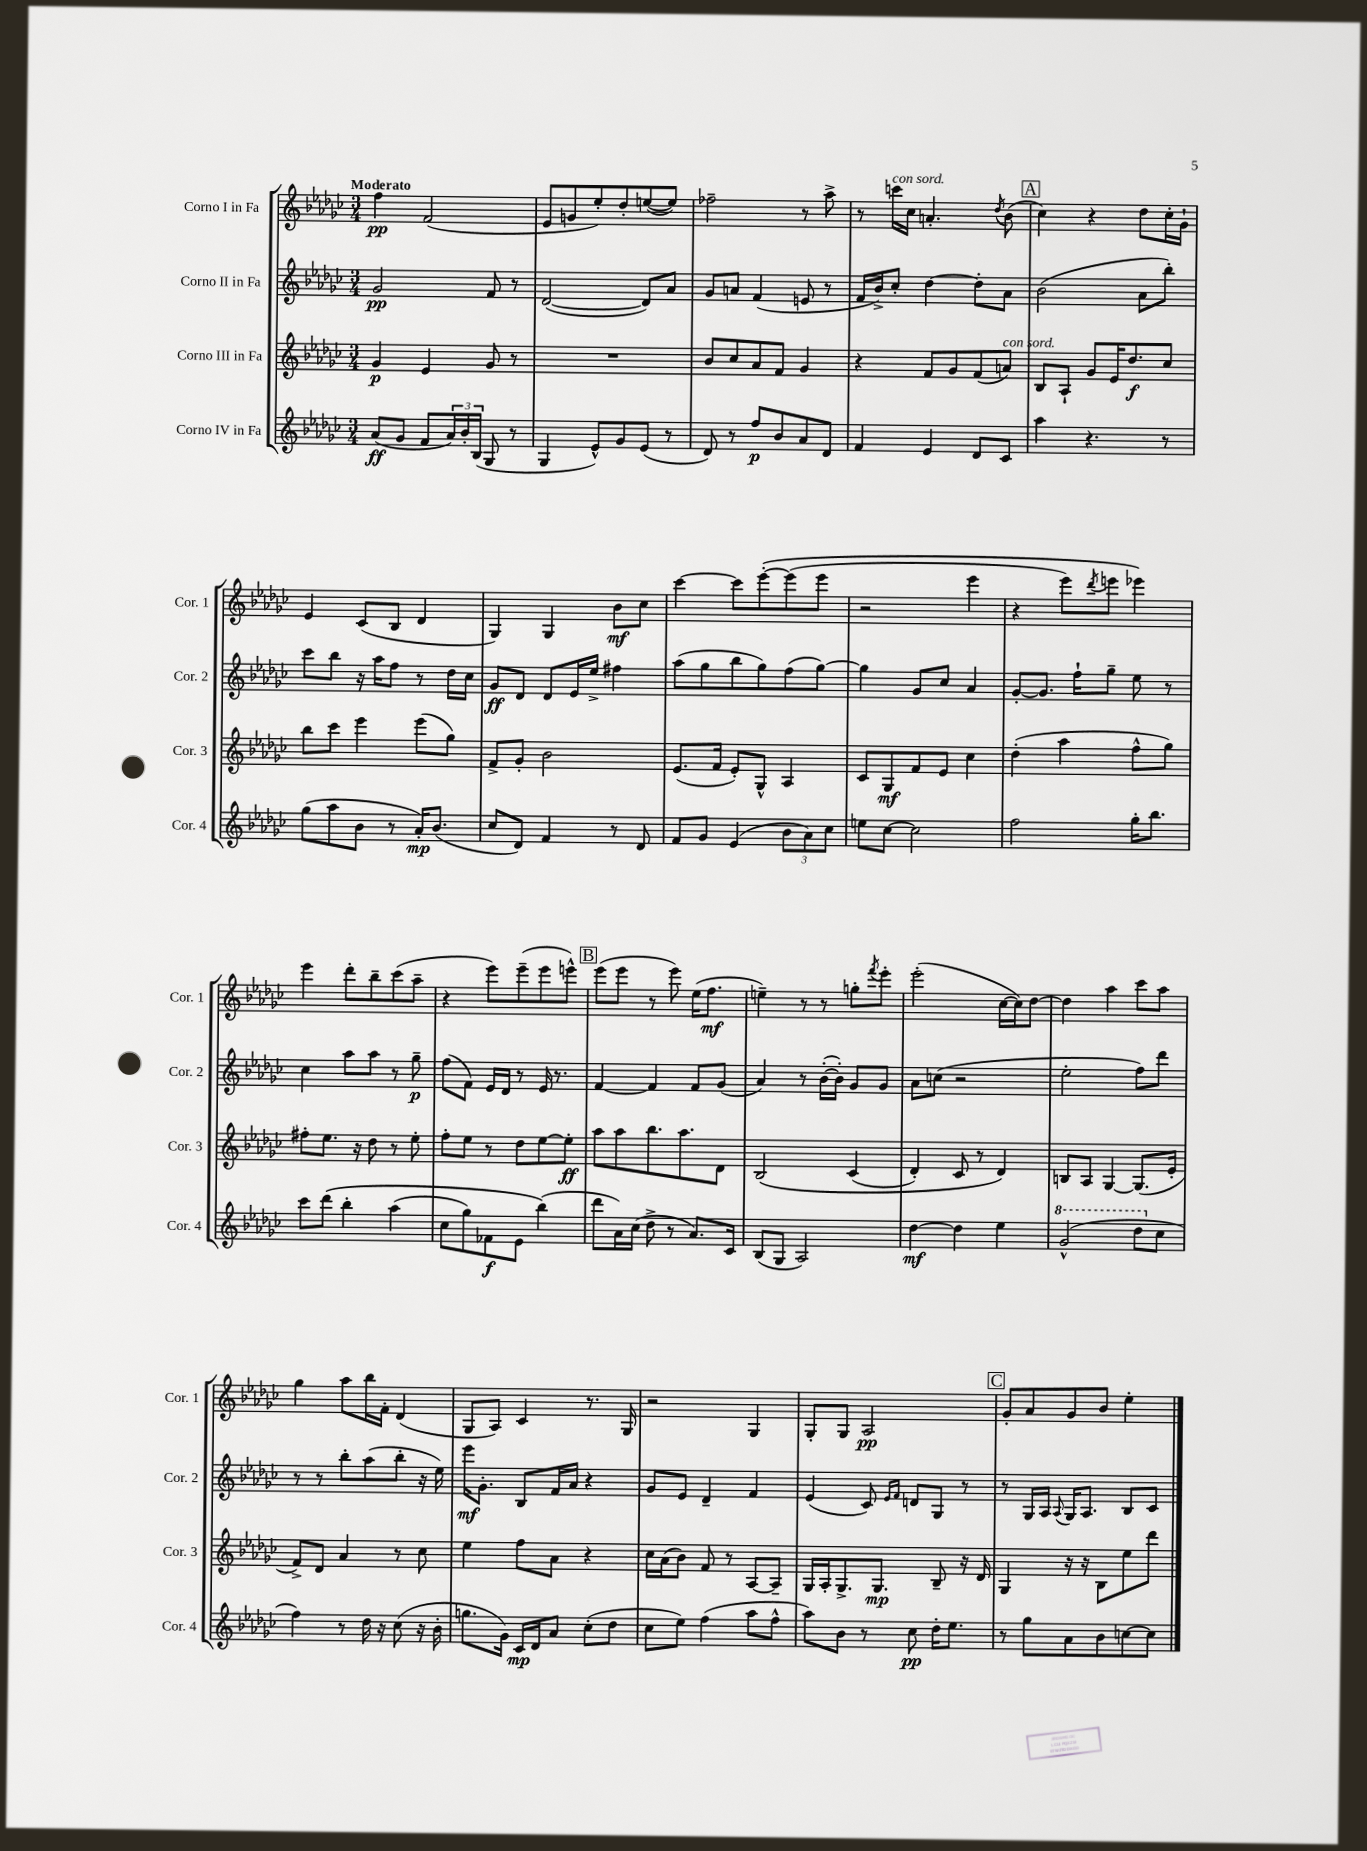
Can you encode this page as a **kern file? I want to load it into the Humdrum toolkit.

**kern	**dynam	**kern	**dynam	**kern	**dynam	**kern	**dynam
*part4	*part4	*part3	*part3	*part2	*part2	*part1	*part1
*staff4	*staff4	*staff3	*staff3	*staff2	*staff2	*staff1	*staff1
*I"Corno IV in Fa	*	*I"Corno III in Fa	*	*I"Corno II in Fa	*	*I"Corno I in Fa	*
*I'Cor. 4	*	*I'Cor. 3	*	*I'Cor. 2	*	*I'Cor. 1	*
*clefG2	*	*clefG2	*	*clefG2	*	*clefG2	*
*k[b-e-a-d-g-c-]	*	*k[b-e-a-d-g-c-]	*	*k[b-e-a-d-g-c-]	*	*k[b-e-a-d-g-c-]	*
*M3/4	*	*M3/4	*	*M3/4	*	*M3/4	*
=1	=1	=1	=1	=1	=1	=1	=1
!	!	!	!	!	!	!LO:TX:a:B:t=Moderato	!
(8a-/L	ff	4g-/	p	2g-/	pp	4ff\	pp
8g-/J	.	.	.	.	.	.	.
8f/L	.	4e-/	.	.	.	(2f/	.
24a-/L)	.	.	.	.	.	.	.
24b-'/	.	.	.	.	.	.	.
(24B-/JJ	.	.	.	.	.	.	.
8G-/	.	8g-/	.	8f/	.	.	.
8r	.	8r	.	8r	.	.	.
=2	=2	=2	=2	=2	=2	=2	=2
4G-/	.	2.r	.	([2d-/	.	8e-/L	.
.	.	.	.	.	.	8gn/	.
8e-^^/L)	.	.	.	.	.	8ee-'/)	.
8g-/	.	.	.	.	.	8dd-'/	.
(8e-/J	.	.	.	8d-/L])	.	([8een/	.
8r	.	.	.	8a-/J	.	8ee/J])	.
=3	=3	=3	=3	=3	=3	=3	=3
8d-/)	.	8b-/L	.	8g-/L	.	2ff-X~\	.
8r	.	8cc-/	.	8an/J	.	.	.
8ff/L	p	8a-/	.	(4f/	.	.	.
8b-/	.	8f/J	.	.	.	.	.
8a-/	.	4g-/	.	8en/	.	8r	.
8d-/J	.	.	.	8r	.	8aa-^\	.
=4	=4	=4	=4	=4	=4	=4	=4
4f/	.	4r	.	16f/LL	.	8r	.
.	.	.	.	16b-^/J)	.	.	.
!	!	!	!	!	!	!LO:TX:a:i:t=con sord.	!
.	.	.	.	8cc-'/J	.	16cccn\LL	.
.	.	.	.	.	.	16cc-\JJ	.
4e-/	.	8f/L	.	[4dd-\	.	4.an'/	.
.	.	8g-/	.	.	.	.	.
8d-/L	.	(8f/	.	8dd-'\L]	.	.	.
.	.	.	.	.	.	8qdd-/	.
!	!	!LO:TX:a:i:t=con sord.	!	!	!	!	!
8c-/J	.	8an/J)	.	8a-\J	.	(8b-\	.
!!LO:REH:place=s1:t=A
=5	=5	=5	=5	=5	=5	=5	=5
4aa-\	.	8B-/L	.	(2b-\	.	4cc-\)	.
.	.	8A-`/J	.	.	.	.	.
4.r	.	8g-/L	.	.	.	4r	.
.	.	16e-/K	.	.	.	.	.
.	.	8.dd-/	f	.	.	.	.
.	.	.	.	8a-\L	.	8dd-\L	.
8r	.	8cc-/J	.	8bb-'\J)	.	16cc-'\L	.
.	.	.	.	.	.	16g-`\JJ	.
!!LO:LB:g=z
=6	=6	=6	=6	=6	=6	=6	=6
(8gg-\L	.	8bb-\L	.	8ccc-\L	.	4e-/	.
8aa-\	.	8ccc-\J	.	8bb-\J	.	.	.
8b-\J	.	4eee-\	.	16r	.	(8c-/L	.
.	.	.	.	16aa-\KL	.	.	.
8r	.	.	.	8ff\J	.	8B-/J	.
16a-'/KL)	mp	(8eee-\L	.	8r	.	4d-/	.
(8.b-/J	.	.	.	.	.	.	.
.	.	8gg-\J)	.	16dd-\LL	.	.	.
.	.	.	.	16cc-\JJ	.	.	.
=7	=7	=7	=7	=7	=7	=7	=7
8cc-/L	.	8f^/L	.	8g-/L	ff	4G-/)	.
8d-/J)	.	8g-'/J	.	8d-/J	.	.	.
4f/	.	2b-\	.	8d-/L	.	4G-/	.
.	.	.	.	16e-/L	.	.	.
.	.	.	.	16ee-^/JJ	.	.	.
8r	.	.	.	4ff#X\	.	8b-\L	mf
8d-/	.	.	.	.	.	8cc-\J	.
=8	=8	=8	=8	=8	=8	=8	=8
8f/L	.	(8.e-/L	.	(8aa-\L	.	[4ccc-\	.
8g-/J	.	.	.	8gg-\	.	.	.
.	.	16f/Jk	.	.	.	.	.
(4e-/	.	8e-'/L)	.	8bb-\	.	8ccc-\L]	.
.	.	8G-^^/J	.	8gg-\)	.	([8eee-'\	.
12b-\L	.	4A-/	.	(8ff\	.	(8eee-\]	.
12a-\)	.	.	.	.	.	.	.
.	.	.	.	[8gg-\J)	.	8eee-\J	.
12cc-\J	.	.	.	.	.	.	.
=9	=9	=9	=9	=9	=9	=9	=9
8een\L	.	8c-/L	.	4gg-\]	.	2r	.
[8cc-\J	.	8G-/	mf	.	.	.	.
2cc-\]	.	8f/	.	8g-/L	.	.	.
.	.	8e-/J	.	8cc-/J	.	.	.
.	.	4cc-\	.	4a-/	.	4eee-\	.
=10	=10	=10	=10	=10	=10	=10	=10
2ff\	.	(4dd-'\	.	[8g-'/L	.	4r	.
.	.	.	.	8.g-/J]	.	.	.
.	.	4aa-\	.	.	.	8eee-\L)	.
.	.	.	.	16ff`\KL	.	.	.
.	.	.	.	.	.	8qddd-/	.
.	.	.	.	8gg-~\J	.	8eeen\J	.
16gg-'\KL	.	8ff^^\L	.	8ee-\	.	4eee-X\)	.
8.bb-\J	.	.	.	.	.	.	.
.	.	8gg-\J)	.	8r	.	.	.
!!LO:LB:g=z
=11	=11	=11	=11	=11	=11	=11	=11
8ccc-\L	.	8ff#X'\L	.	4cc-\	.	4eee-\	.
(8ddd-\J	.	8.ee-\J	.	.	.	.	.
4bb-'\	.	.	.	8aa-\L	.	8ddd-'\L	.
.	.	16r	.	.	.	.	.
.	.	8dd-\	.	8aa-\J	.	8bb-~\	.
(4aa-\	.	8r	.	8r	.	(8ccc-\	.
.	.	8ee-'\	.	8gg-~\	p	8aa-~\J	.
=12	=12	=12	=12	=12	=12	=12	=12
8cc-\L	.	8ff'\L	.	(8ff\L	.	4r	.
8gg-\)	.	8ee-\J	.	8f\J)	.	.	.
8f-X\	f	8r	.	16e-/LL	.	8eee-\L)	.
.	.	.	.	16d-/JJ	.	.	.
8e-\J	.	8dd-\L	.	8r	.	(8eee-~\	.
(4bb-\)	.	[8ee-\	.	16e-/	.	8eee-\	.
.	.	.	.	8.r	.	.	.
.	.	8ee-'\J]	ff	.	.	8eeen^^\J)	.
!!LO:REH:place=s1:t=B
=13	=13	=13	=13	=13	=13	=13	=13
8ddd-\L	.	8aa-\L	.	[4f/	.	(8eee-\L	.
16a-\L)	.	8aa-\	.	.	.	8eee-\J	.
(16cc-\JJ	.	.	.	.	.	.	.
8dd-^\	.	8.bb-\	.	4f/]	.	8r	.
8r	.	.	.	.	.	8eee-\)	.
.	.	8.aa-\	.	.	.	.	.
8.a-/L)	.	.	.	8f/L	.	(16ee-\KL	.
.	.	.	.	.	.	8.ff\J	mf
.	.	8d-\J	.	(8g-/J	.	.	.
16c-/Jk	.	.	.	.	.	.	.
=14	=14	=14	=14	=14	=14	=14	=14
(8B-/L	.	(2B-/	.	4a-/)	.	4een~\)	.
8G-/J	.	.	.	.	.	.	.
2A-/)	.	.	.	8r	.	8r	.
.	.	.	.	([16b-'\LL	.	8r	.
.	.	.	.	16b-'\JJ])	.	.	.
.	.	(4c-/	.	8g-/L	.	8ggn'\L	.
.	.	.	.	.	.	8qfff/	.
.	.	.	.	8g-/J	.	8eee-'\J	.
=15	=15	=15	=15	=15	=15	=15	=15
[4dd-\	mf	4d-'/)	.	8a-\L	.	(2eee-'\	.
.	.	.	.	(8ccn\J	.	.	.
4dd-\]	.	8c-/	.	2r	.	.	.
.	.	8r	.	.	.	.	.
4ee-\	.	4d-/)	.	.	.	[16cc-\LL	.
.	.	.	.	.	.	16cc-\J])	.
.	.	.	.	.	.	[8dd-\J	.
=16	=16	=16	=16	=16	=16	=16	=16
*8va	*	*	*	*	*	*	*
(2gg-^^/	.	8Bn/L	.	2ee-'\	.	4dd-\]	.
.	.	8A-/J	.	.	.	.	.
.	.	[4G-/	.	.	.	4aa-\	.
8ddd-\L	.	(8.G-/L]	.	8ff\L)	.	8ccc-\L	.
*X8va	*	*	*	*	*	*	*
8cc-\J	.	.	.	8ddd-\J	.	8aa-\J	.
.	.	16e-'/Jk	.	.	.	.	.
!!LO:LB:g=z
=17	=17	=17	=17	=17	=17	=17	=17
4ff\)	.	8f^/L)	.	8r	.	4gg-\	.
.	.	8d-/J	.	8r	.	.	.
8r	.	4a-/	.	8bb-'\L	.	8aa-\L	.
16dd-\	.	.	.	(8aa-\	.	16bb-\L	.
16r	.	.	.	.	.	16f'\JJ	.
(8cc-\	.	8r	.	8bb-'\J	.	(4d-/	.
16r	.	8cc-\	.	16r	.	.	.
16b-'\	.	.	.	16ee-\)	.	.	.
=18	=18	=18	=18	=18	=18	=18	=18
8.ggn\L	.	4ee-\	.	16eee-\KL	mf	8G-/L	.
.	.	.	.	8.g-'\J	.	.	.
.	.	.	.	.	.	8A-/J)	.
16g-\Jk)	.	.	.	.	.	.	.
16c-/LL	mp	8ff\L	.	8B-/L	.	4c-/	.
16d-/J	.	.	.	.	.	.	.
8a-/J	.	8a-\J	.	16f/L	.	.	.
.	.	.	.	16a-/JJ	.	.	.
(8cc-'\L	.	4r	.	4r	.	8.r	.
8dd-\J	.	.	.	.	.	.	.
.	.	.	.	.	.	16G-/	.
=19	=19	=19	=19	=19	=19	=19	=19
8cc-\L	.	16cc-\LL	.	8g-/L	.	2r	.
.	.	(16a-\J	.	.	.	.	.
8ee-\J)	.	8b-\J)	.	8e-/J	.	.	.
(4ff\	.	8f/	.	4d-~/	.	.	.
.	.	8r	.	.	.	.	.
8aa-\L	.	[8A-/L	.	4f/	.	4G-/	.
8ff^^\J	.	8A-~/J]	.	.	.	.	.
=20	=20	=20	=20	=20	=20	=20	=20
8aa-\L)	.	16G-/LL	.	(4e-/	.	8G-'/L	.
.	.	16A-'/J	.	.	.	.	.
8b-\J	.	8.G-^/	.	.	.	8G-/J	.
8r	.	.	.	8c-/)	.	2A-/	pp
.	.	8.G-/J	mp	.	.	.	.
.	.	.	.	16qqe-/LL	.	.	.
.	.	.	.	16qqf/JJ	.	.	.
8cc-\	pp	.	.	8dn/L	.	.	.
16dd-'\KL	.	8B-~/	.	8G-/J	.	.	.
8.ee-\J	.	.	.	.	.	.	.
.	.	16r	.	8r	.	.	.
.	.	16d-/	.	.	.	.	.
!!LO:REH:place=s1:t=C
=21	=21	=21	=21	=21	=21	=21	=21
8r	.	4G-/	.	8r	.	8g-'/L	.
8gg-\L	.	.	.	16G-/LL	.	8a-/	.
.	.	.	.	16A-/JJ	.	.	.
.	.	.	.	8qqA-/	.	.	.
8a-\	.	16r	.	16G-/KL	.	8g-/	.
.	.	16r	.	8.A-/J	.	.	.
8b-\	.	8B-\L	.	.	.	8b-/J	.
[8ccn\	.	8ee-\	.	8B-/L	.	4ee-'\	.
8cc\J]	.	8ddd-\J	.	8c-/J	.	.	.
==	==	==	==	==	==	==	==
*-	*-	*-	*-	*-	*-	*-	*-
